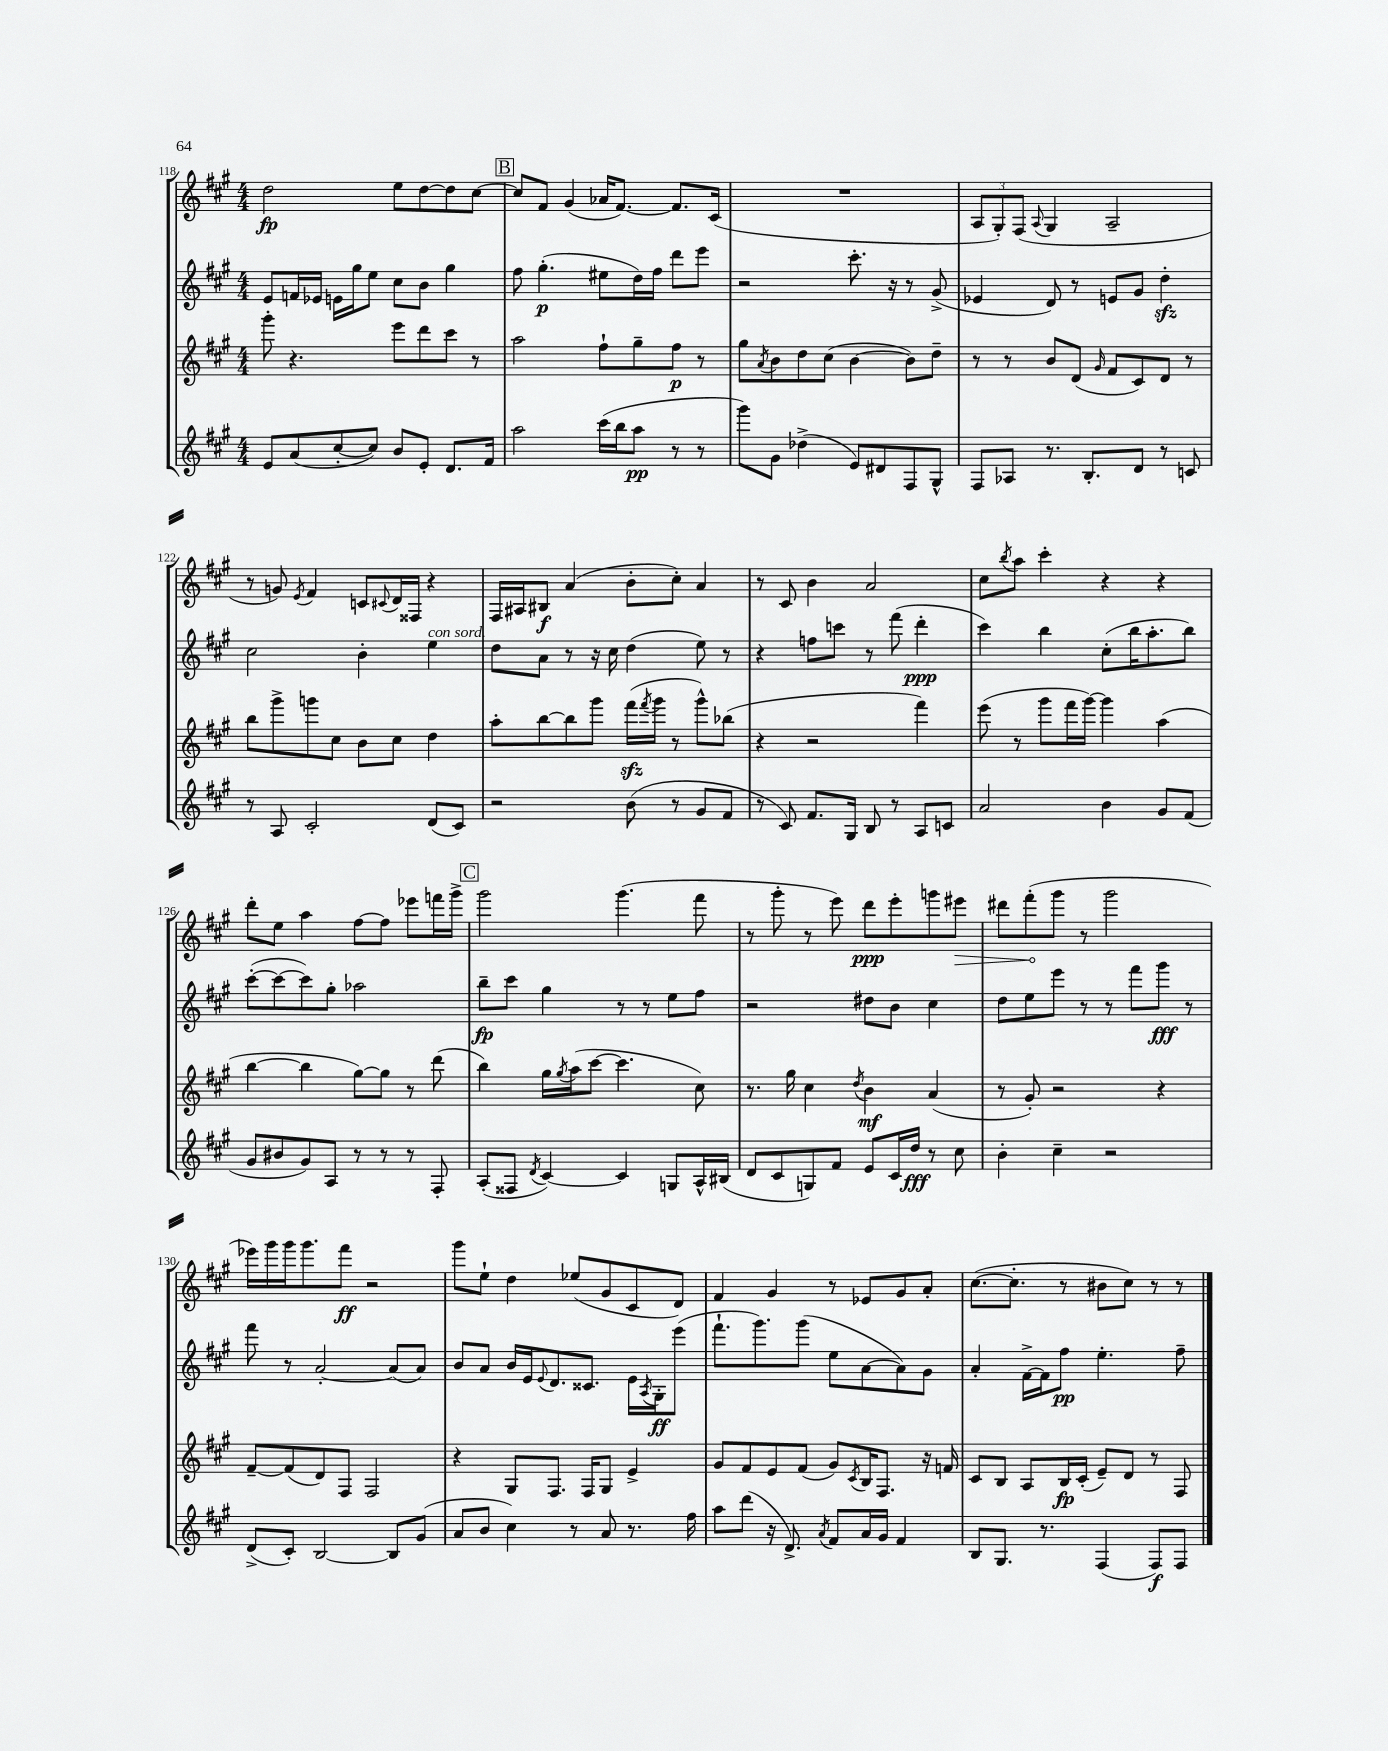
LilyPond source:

<<
\new StaffGroup <<
\new Staff = "s0" {
    \clef treble \key a \major \numericTimeSignature \time 4/4
    d''2\fp e''8 d''8~ d''8 cis''8~ |
    \mark \markup { \box "B" } cis''8 fis'8 gis'4( aes'16 fis'8.~) fis'8. cis'16( |
    R1 |
    \tuplet 3/2 { a8 gis8-.) fis8( } \appoggiatura { a8 } gis4 a2-- |
    r8 g'8) \acciaccatura { e'8 } fis'4 c'8 \appoggiatura { cis'8 } d'16 fisis16 r4 |
    fis16 ais16 bis8\f a'4( b'8-. cis''8-.) a'4 |
    r8 cis'8 b'4 a'2 |
    cis''8 \acciaccatura { b''8 } a''8 cis'''4-. r4 r4 |
    d'''8-. e''8 a''4 fis''8~ fis''8 ees'''8 f'''16 gis'''16-> |
    \mark \markup { \box "C" } gis'''2 gis'''4.( fis'''8 |
    r8 gis'''8-. r8 e'''8) d'''8\ppp e'''8-. g'''8 \once \override Hairpin.circled-tip = ##t eis'''8\> |
    dis'''8 fis'''8-.\!( gis'''8 r8 gis'''2 |
    ees'''16) gis'''16 gis'''16 gis'''8. fis'''8\ff r2 |
    gis'''8 e''8-! d''4 ees''8( gis'8 cis'8 d'8) |
    fis'4 gis'4 r8 ees'8 gis'8 a'8-. |
    cis''8.~( cis''8.-. r8 bis'8 cis''8) r8 r8 \bar "|." |
}
\new Staff = "s1" {
    \clef treble \key a \major \numericTimeSignature \time 4/4
    e'8 f'16 ees'16 e'16 gis''16 e''8 cis''8 b'8 gis''4 |
    \mark \markup { \box "B" } fis''8 gis''4.-.\p( eis''8 d''16) fis''16 d'''8 e'''8 |
    r2 cis'''8.-. r16 r8 gis'8->( |
    ees'4 d'8) r8 e'8 gis'8 d''4-.\sfz |
    cis''2 b'4-. e''4^\markup { \italic "con sord." } |
    d''8 a'8 r8 r16 cis''16 d''4( e''8) r8 |
    r4 f''8 c'''8 r8 fis'''8( d'''4-.\ppp |
    cis'''4) b''4 cis''8-.( b''16 a''8.-. b''8) |
    cis'''8~-.( cis'''8~ cis'''8) gis''8-. aes''2 |
    \mark \markup { \box "C" } b''8--\fp cis'''8 gis''4 r8 r8 e''8 fis''8 |
    r2 dis''8 b'8 cis''4 |
    d''8 e''8 e'''8 r8 r8 fis'''8 gis'''8\fff r8 |
    fis'''8 r8 a'2~-. a'8( a'8) |
    b'8 a'8 b'16 e'16 \appoggiatura { e'8 } d'8. cisis'8. e'16 \acciaccatura { a8 } gis16-.\ff e'''8( |
    fis'''8.-! gis'''8.) gis'''8( e''8 a'8~ a'8) gis'8 |
    a'4-. fis'16~-> fis'16 fis''8\pp e''4.-. fis''8-- \bar "|." |
}
\new Staff = "s2" {
    \clef treble \key a \major \numericTimeSignature \time 4/4
    gis'''8-. r4. e'''8 d'''8 cis'''8 r8 |
    \mark \markup { \box "B" } a''2 fis''8-! gis''8-- fis''8\p r8 |
    gis''8 \acciaccatura { a'8 } b'8 d''8 cis''8( b'4~ b'8) d''8-- |
    r8 r8 b'8 d'8( \grace { gis'16 } fis'8 cis'8) d'8 r8 |
    b''8 gis'''8-> g'''8 cis''8 b'8 cis''8 d''4 |
    a''8-. b''8~ b''8 gis'''8 fis'''16\sfz( \acciaccatura { fis'''8 } gis'''16 r8 gis'''8-^) bes''8( |
    r4 r2 fis'''4) |
    e'''8( r8 gis'''8 fis'''16 gis'''16~) gis'''4 a''4( |
    b''4~ b''4 gis''8~) gis''8 r8 d'''8( |
    \mark \markup { \box "C" } b''4) gis''16 \acciaccatura { gis''8 } a''16( cis'''8~ cis'''4. cis''8) |
    r8. gis''16 cis''4 \acciaccatura { d''8 } b'4\mf a'4( |
    r8 gis'8-.) r2 r4 |
    fis'8~-- fis'8( d'8) fis8 fis2 |
    r4 gis8 fis8. fis16 gis8 e'4-> |
    gis'8 fis'8 e'8 fis'8( gis'8) \acciaccatura { cis'8 } b16 fis8. r16 f'16 |
    cis'8 b8 a8 b16\fp cis'16-.( e'8--) d'8 r8 fis8 \bar "|." |
}
\new Staff = "s3" {
    \clef treble \key a \major \numericTimeSignature \time 4/4
    e'8 a'8( cis''8~-. cis''8) b'8 e'8-. d'8. fis'16 |
    \mark \markup { \box "B" } a''2 cis'''16( b''16 a''8\pp r8 r8 |
    gis'''8) gis'8 des''4->( e'8) dis'8 fis8 gis8-^ |
    fis8 aes8 r8. b8.-. d'8 r8 c'8 |
    r8 a8 cis'2-. d'8( cis'8) |
    r2 b'8( r8 gis'8 fis'8 |
    r8 cis'8) fis'8. gis16 b8 r8 a8 c'8 |
    a'2 b'4 gis'8 fis'8( |
    gis'8 bis'8 gis'8) a8 r8 r8 r8 fis8-. |
    \mark \markup { \box "C" } a8-.( fisis8 \acciaccatura { d'8 } cis'4~) cis'4 g8 a16-^ bis16( |
    d'8 cis'8 g8) fis'8 e'8 cis'16 d''16\fff r8 cis''8 |
    b'4-. cis''4-- r2 |
    d'8->( cis'8-.) b2~ b8 gis'8( |
    a'8 b'8 cis''4) r8 a'8 r8. fis''16 |
    a''8 d'''8( r16 d'8.->) \acciaccatura { a'8 } fis'8 a'16 gis'16 fis'4 |
    b8 gis8. r8. fis4( fis8\f) fis8 \bar "|." |
}
>>
>>
\layout { \context { \Score currentBarNumber = #118 } }
